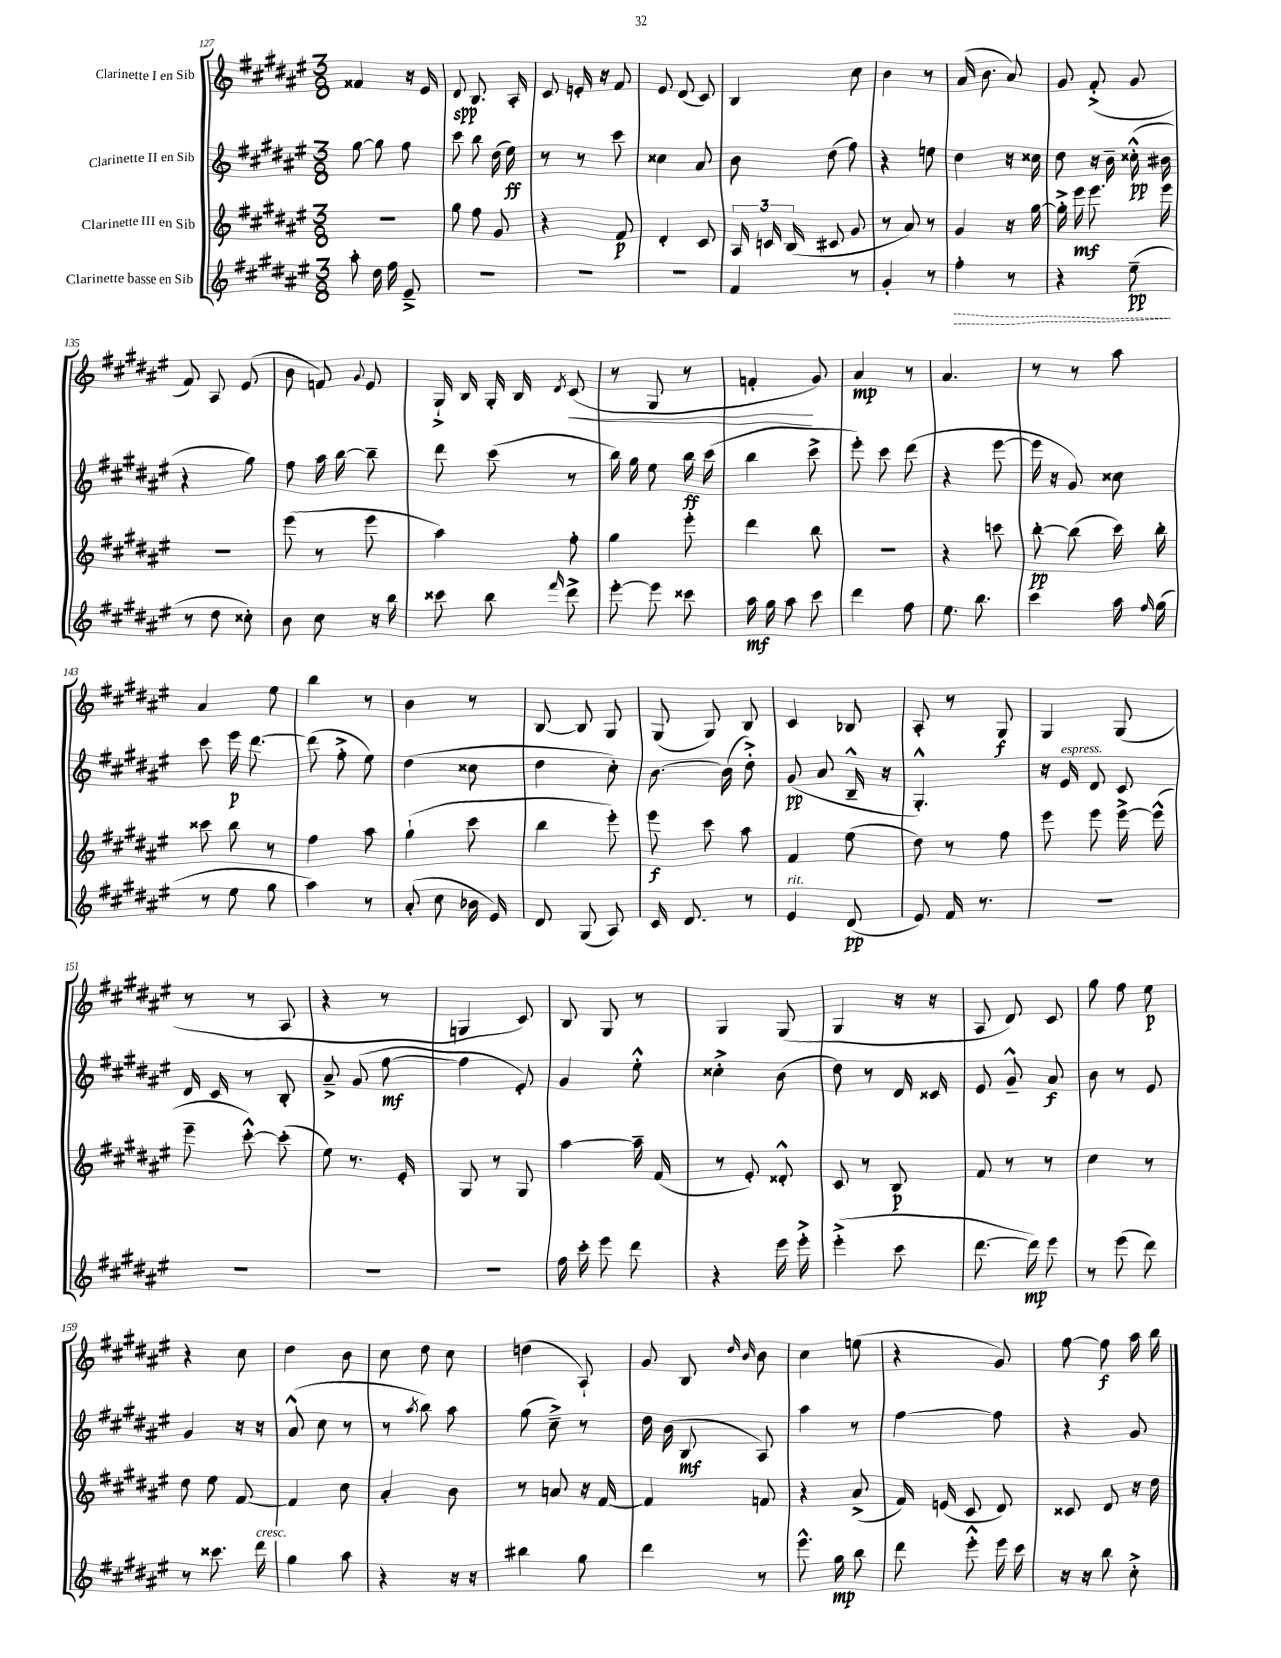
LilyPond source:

<<
\new StaffGroup <<
\new Staff = "s0" \with { instrumentName = "Clarinette I en Sib" } {
    \clef treble \key fis \major \numericTimeSignature \time 3/8
    \autoBeamOff fisis'4 r16 eis'16 |
    dis'8\spp b8. ais16-. |
    cis'8 e'16-. r16 fis'8 |
    eis'8 dis'8( cis'8) |
    b4 cis''8 |
    b'4 r8 |
    ais'16( b'8. ais'8) |
    gis'8 fis'8-.->( gis'8 |
    fis'8) ais8 eis'8( |
    b'8 f'8) \appoggiatura { gis'8 } eis'8 |
    gis16-!-> b16 gis16-. b16 \acciaccatura { dis'8 } cis'8\<( |
    r8 gis8 r8 |
    f'4-.\! gis'8) |
    ais'4\mp r8 |
    ais'4. |
    r8 r8 ais''8 |
    ais'4 eis''8 |
    b''4 r8 |
    b'4 r8 |
    b8~ b8 gis8 |
    gis8( gis8) b8 |
    cis'4 bes8 |
    ais8-. r8 gis8\f |
    gis4 gis8( |
    r8 r8 ais8 |
    r4 r8 |
    g4 cis'8) |
    b8 gis8 r8 |
    gis4 gis8( |
    gis4 r16 r16 |
    ais8 dis'8) cis'8 |
    gis''8 fis''8 eis''8\p |
    r4 cis''8 |
    dis''4 b'8 |
    cis''8 dis''8 cis''8 |
    d''4( ais8-!) |
    gis'8 b8 \grace { dis''16 b'16 } b'8 |
    cis''4 e''8( |
    r4 gis'8) |
    fis''8~ fis''8\f ais''16 b''16 \bar "|." |
}
\new Staff = "s1" \with { instrumentName = "Clarinette II en Sib" } {
    \clef treble \key fis \major \numericTimeSignature \time 3/8
    \autoBeamOff gis''8~ gis''8 fis''8 |
    cis'''8 b''8 dis''16( eis''16\ff) |
    r8 r8 cis'''8 |
    cisis''4 ais'8 |
    b'8 dis''8( fis''8) |
    r4 e''8 |
    dis''4 r16 cisis''16 |
    dis''8 r16 b'16-- cisis''16-.-^\pp( bis'16 |
    r4 gis''8) |
    fis''8 ais''16 b''16~ b''8-- |
    dis'''8 cis'''8( r8 |
    b''16) gis''16 eis''8 b''16\ff cis'''16( |
    b''4 cis'''8-> |
    eis'''8-.) cis'''8 dis'''8( |
    r4 eis'''8~ |
    eis'''16 r16 gis'8) cisis''8 |
    cis'''8 eis'''16\p dis'''8.~ |
    dis'''8( fis''8-.-> eis''8) |
    dis''4( cisis''8 |
    dis''4 cis''8-.) |
    b'8.~ b'16( dis''8-.->) |
    gis'8\pp( ais'8 b16---^ r16 |
    gis4.-.-^) |
    r16 eis'16^\markup { \italic "espress." } dis'8 cis'8 |
    dis'16 cis'16 r8 b8-. |
    ais'8---> gis'8( fis''8~\mf |
    fis''4 eis'8-.) |
    gis'4 eis''8-.-^ |
    cisis''4-.-> b'8( |
    dis''8) r8 dis'16 cisis'16 |
    eis'8 gis'8---^ ais'8\f |
    b'8 r8 eis'8 |
    gis'4 r16 r16 |
    ais'8-^( cis''8 r8 |
    r8 \acciaccatura { ais''8 } b''8) ais''8 |
    gis''8( cis''8--->) r8 |
    dis''16 b'16( b8\mf ais8) |
    ais''4 r8 |
    fis''4~ fis''8 |
    r4 gis'8 \bar "|." |
}
\new Staff = "s2" \with { instrumentName = "Clarinette III en Sib" } {
    \clef treble \key fis \major \numericTimeSignature \time 3/8
    \autoBeamOff R4. |
    gis''8 fis''8 gis'8 |
    r4 fis'8\p |
    dis'4-. cis'8 |
    \tuplet 3/2 { ais16 c'16 b16( } cis'8 gis'8 |
    r8 ais'8) r8 |
    gis'4 r16 gis''16~ |
    gis''16-.-> eis'''16\mf eis'''8. eis'''16 |
    R4. |
    eis'''8( r8 eis'''8 |
    ais''4) fis''8-. |
    gis''4 eis'''8-. |
    dis'''4 b''8 |
    r4. |
    r4 c'''8 |
    b''8~-.\pp b''8( cis'''16) b''16-. |
    cisis'''8 b''8 r8 |
    fis''4 ais''8 |
    gis''4-!( cis'''8 |
    b''4 eis'''8-.) |
    eis'''8\f cis'''8 ais''8 |
    fis'4 eis''8( |
    dis''8) r8 fis''8 |
    eis'''8 eis'''8 eis'''16~-> eis'''16-^( |
    eis'''8-- cis'''8~-.-^) cis'''8-.( |
    eis''8) r8. eis'16-. |
    gis8 r8 gis8 |
    ais''4~ ais''16-- fis'16( |
    r8 eis'8-.) disis'8-.-^ |
    cis'8 r8 b8\p |
    fis'8 r8 r8 |
    cis''4 r8 |
    dis''8 eis''8 fis'8~ |
    fis'4 cis''8 |
    ais'4-. b'8 |
    r8 a'8 r16 fis'16~ |
    fis'4 f'8 |
    r4 ais'8->( |
    fis'16) e'16( cis'8 dis'8) |
    cisis'8 dis'8 r16 dis''16 \bar "|." |
}
\new Staff = "s3" \with { instrumentName = "Clarinette basse en Sib" } {
    \clef treble \key fis \major \numericTimeSignature \time 3/8
    \autoBeamOff ais''8-. dis''16 fis''16 eis'8---> |
    R4. |
    R4. |
    R4. |
    fis'4 r8 |
    gis'4-. r8 |
    \once \override Hairpin.style = #'dashed-line fis''4-.\> r8 |
    r4 eis''8--\pp\!( |
    r8 dis''8 cisis''8-.) |
    b'8 cis''8 r16 b''16 |
    cisis'''8 b''8 \grace { fis'''16 } dis'''8-> |
    eis'''8~-. eis'''8 cisis'''8 |
    ais''16\mf gis''16 ais''8 cis'''8 |
    dis'''4 fis''8 |
    eis''8. b''8. |
    cis'''4 ais''16 \grace { fis''16 } gis''16( |
    r8 eis''8 gis''8 |
    ais''4) r8 |
    ais'8-.( cis''8 bes'16 eis'16) |
    dis'8 gis8( ais8) |
    cis'16 dis'8. r8 |
    eis'4^\markup { \italic "rit." } dis'8\pp( |
    eis'8) fis'16 r8. |
    R4. |
    R4. |
    R4. |
    R4. |
    fis''16 cis'''16-. eis'''8 dis'''8 |
    r4 eis'''16 eis'''16-.-> |
    eis'''4-.->( cis'''8 |
    dis'''8.~ dis'''16\mp) eis'''8 |
    r8 eis'''8( dis'''8) |
    r8 cisis'''8. dis'''16^\markup { \italic "cresc." } |
    gis''4 ais''8 |
    r4 r16 r16 |
    bis''4 gis''8 |
    dis'''4 r8 |
    eis'''8.-^ gis''16\mp b''8 |
    dis'''8 eis'''8-.-^ eis'''16 cis'''16 |
    r16 r16 b''8 cis''8-.-> \bar "|." |
}
>>
>>
\layout { \context { \Score currentBarNumber = #127 } }
